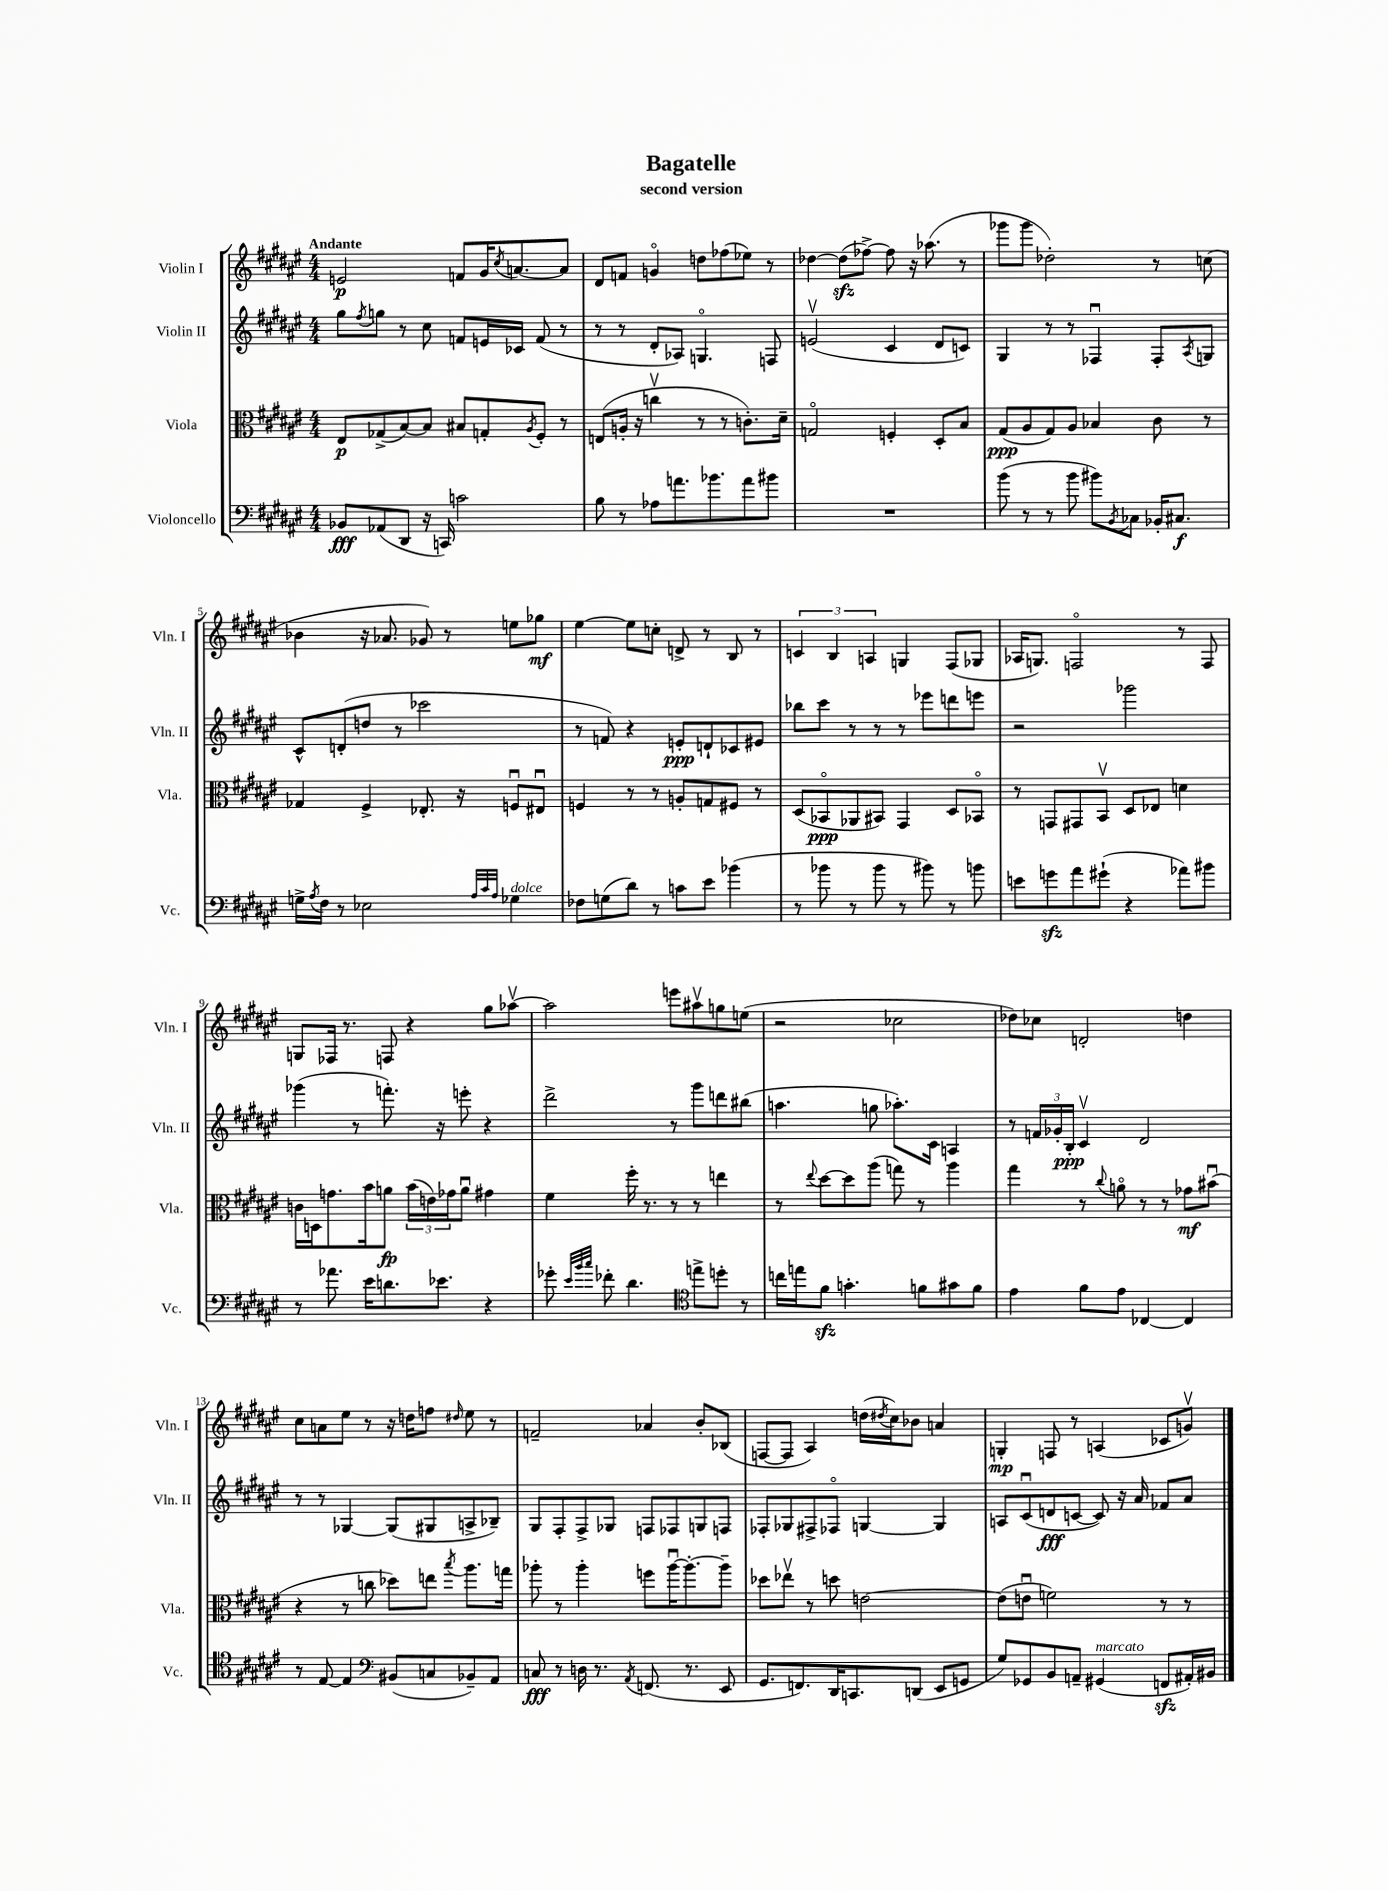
\header { title = "Bagatelle" subtitle = "second version" }
<<
\new StaffGroup <<
\new Staff = "s0" \with { instrumentName = "Violin I" shortInstrumentName = "Vln. I" } {
    \clef treble \key fis \major \numericTimeSignature \time 4/4 \tempo "Andante"
    e'2\p f'8 gis'16 \acciaccatura { cis''8 } a'8.~ a'8 |
    dis'8 f'8 g'4\flageolet d''8 fes''8( ees''8) r8 |
    des''4~ des''8\sfz( fes''8~->) fes''8 r16 aes''8.( r8 |
    ges'''8 ges'''8 des''2-.) r8 c''8( |
    bes'4 r16 aes'8. ges'8) r8 e''8 ges''8\mf |
    eis''4~ eis''8 c''8-. d'8-> r8 b8 r8 |
    \tuplet 3/2 { c'4 b4 a4 } g4 fis8( ges8 |
    aes16 g8.) f2\flageolet r8 f8 |
    g8 fes16 r8. f8 r4 gis''8 aes''8~\upbow |
    aes''2 e'''8 ais''8\upbow g''8 e''8( |
    r2 ces''2 |
    des''8) ces''8 d'2-. d''4 |
    cis''8 a'8 eis''8 r8 r16 d''16 f''8 \grace { dis''16 } eis''8 r8 |
    f'2-- aes'4 b'8-. bes8( |
    f8~ f8 ais4) d''16( \acciaccatura { dis''8 } cis''16) bes'8 a'4 |
    g4-.\mp f8 r8 a4( ces'8 g'8\upbow) \bar "|." |
}
\new Staff = "s1" \with { instrumentName = "Violin II" shortInstrumentName = "Vln. II" } {
    \clef treble \key fis \major \numericTimeSignature \time 4/4
    gis''8 \acciaccatura { fis''8 } g''8 r8 cis''8 f'8 e'16 ces'16 f'8( r8 |
    r8 r8 dis'8-. aes8) g4.\flageolet f8 |
    e'2\upbow( cis'4 dis'8 c'8) |
    gis4 r8 r8 fes4\downbow fes8-. \acciaccatura { ais8 } g8 |
    cis'8-^ d'8-.( d''8 r8 ces'''2 |
    r8 f'8) r4 e'8-.\ppp d'8-! ces'8 eis'8 |
    bes''8 cis'''8 r8 r8 r8 ees'''8 d'''8 e'''8 |
    r2 ges'''2 |
    ges'''4( r8 f'''8.-.) r16 e'''8-. r4 |
    dis'''2-> r8 gis'''8 d'''8 bis''8( |
    a''4. g''8 aes''8.-.) cis'16 a4 |
    r8 \tuplet 3/2 { f'16 ges'16-. b16-.\ppp } cis'4\upbow dis'2 |
    r8 r8 ges4~ ges8( gis8 a8-> bes8--) |
    gis8 fis8-. fis8-> ges8 f8 fes8 g8 f8 |
    fes8-. ges8 fis8-> fes8\flageolet g4~ g4 |
    a8 cis'8\downbow( d'8\fff c'8~ c'8) r16 ais'16 fes'8 ais'8 \bar "|." |
}
\new Staff = "s2" \with { instrumentName = "Viola" shortInstrumentName = "Vla." } {
    \clef alto \key fis \major \numericTimeSignature \time 4/4
    eis8\p ges8->( b8~) b8 bis8 g8-. \acciaccatura { ais8 } fis8-. r8 |
    e8( a16-. r16 c''4\upbow r8 r8 c'8.-.) dis'16-- |
    g2\flageolet f4-. dis8-. b8 |
    gis8\ppp( ais8 gis8) ais8 bes4 cis'8 r8 |
    ges4 fis4-> ees8.-. r16 f8\downbow eis8\downbow |
    f4 r8 r8 a8-. g8 fis8 r8 |
    dis8( bes,8\flageolet\ppp aes,8 bis,8) gis,4 dis8 bes,8\flageolet |
    r8 g,8 gis,8 b,8\upbow dis8 ees8 d'4 |
    c'16 d16 g'8. b'16 a'8\fp \tuplet 3/2 { b'16( e'16) ges'16 } a'8\downbow gis'4 |
    fis'4 fis''16-. r8. r8 r8 e''4 |
    r8 \appoggiatura { eis''8 } dis''8~ dis''8 ais''8( g''8) r8 ais''4 |
    gis''4 r8 \appoggiatura { cis''8 } a'8\flageolet r8 r8 ges'8\mf bis'8\downbow( |
    r4 r8 c''8 des''8) e''8 \acciaccatura { b''8 } ais''8. g''16 |
    aes''8-. r8 aes''4-. f''8 aes''16~\downbow aes''8.~-. aes''8-- |
    des''8 ees''8\upbow r8 d''8 e'2~ |
    e'8( e'8\downbow f'2) r8 r8 \bar "|." |
}
\new Staff = "s3" \with { instrumentName = "Violoncello" shortInstrumentName = "Vc." } {
    \clef bass \key fis \major \numericTimeSignature \time 4/4
    bes,8\fff aes,8( dis,8 r16 c,16) c'2 |
    b8 r8 aes8 a'8. bes'8. a'8 bis'8 |
    R1 |
    b'8( r8 r8 b'8 bis'8) \acciaccatura { b,8 } ces8 bes,16-. cis8.\f |
    g16-> \acciaccatura { ais8 } fis16 r8 ees2 \grace { ais32 cis'32 ais32 } ges4^\markup { \italic "dolce" } |
    fes8 g8( dis'8) r8 c'8 eis'8 bes'4( |
    r8 bes'8 r8 bes'8 r8 bis'8) r8 b'8 |
    e'8 g'8\sfz ais'8 gis'8-!( r4 aes'8) bis'8 |
    r8 aes'8. eis'16 d'8. ees'8. r4 |
    ges'8-. \grace { eis'32 b'32 cis''32 } fes'8-. dis'4. \clef tenor e''8-> d''8-. r8 |
    c''16 e''16 fis'8\sfz g'4.-. f'8 gis'8 f'8 |
    eis'4 fis'8 eis'8 ces4~ ces4 |
    r8 eis8~ eis4 \clef bass bis,8( c8 bes,8--) ais,8 |
    c8\fff r8 d16 r8. \acciaccatura { ais,8 } f,8.( r8. eis,8 |
    gis,8. f,8.) dis,16 c,8. d,8( eis,8 g,8 |
    gis8) ges,8 b,8 a,8-- gis,4^\markup { \italic "marcato" }( f,8\sfz ais,16-.) bis,16 \bar "|." |
}
>>
>>
